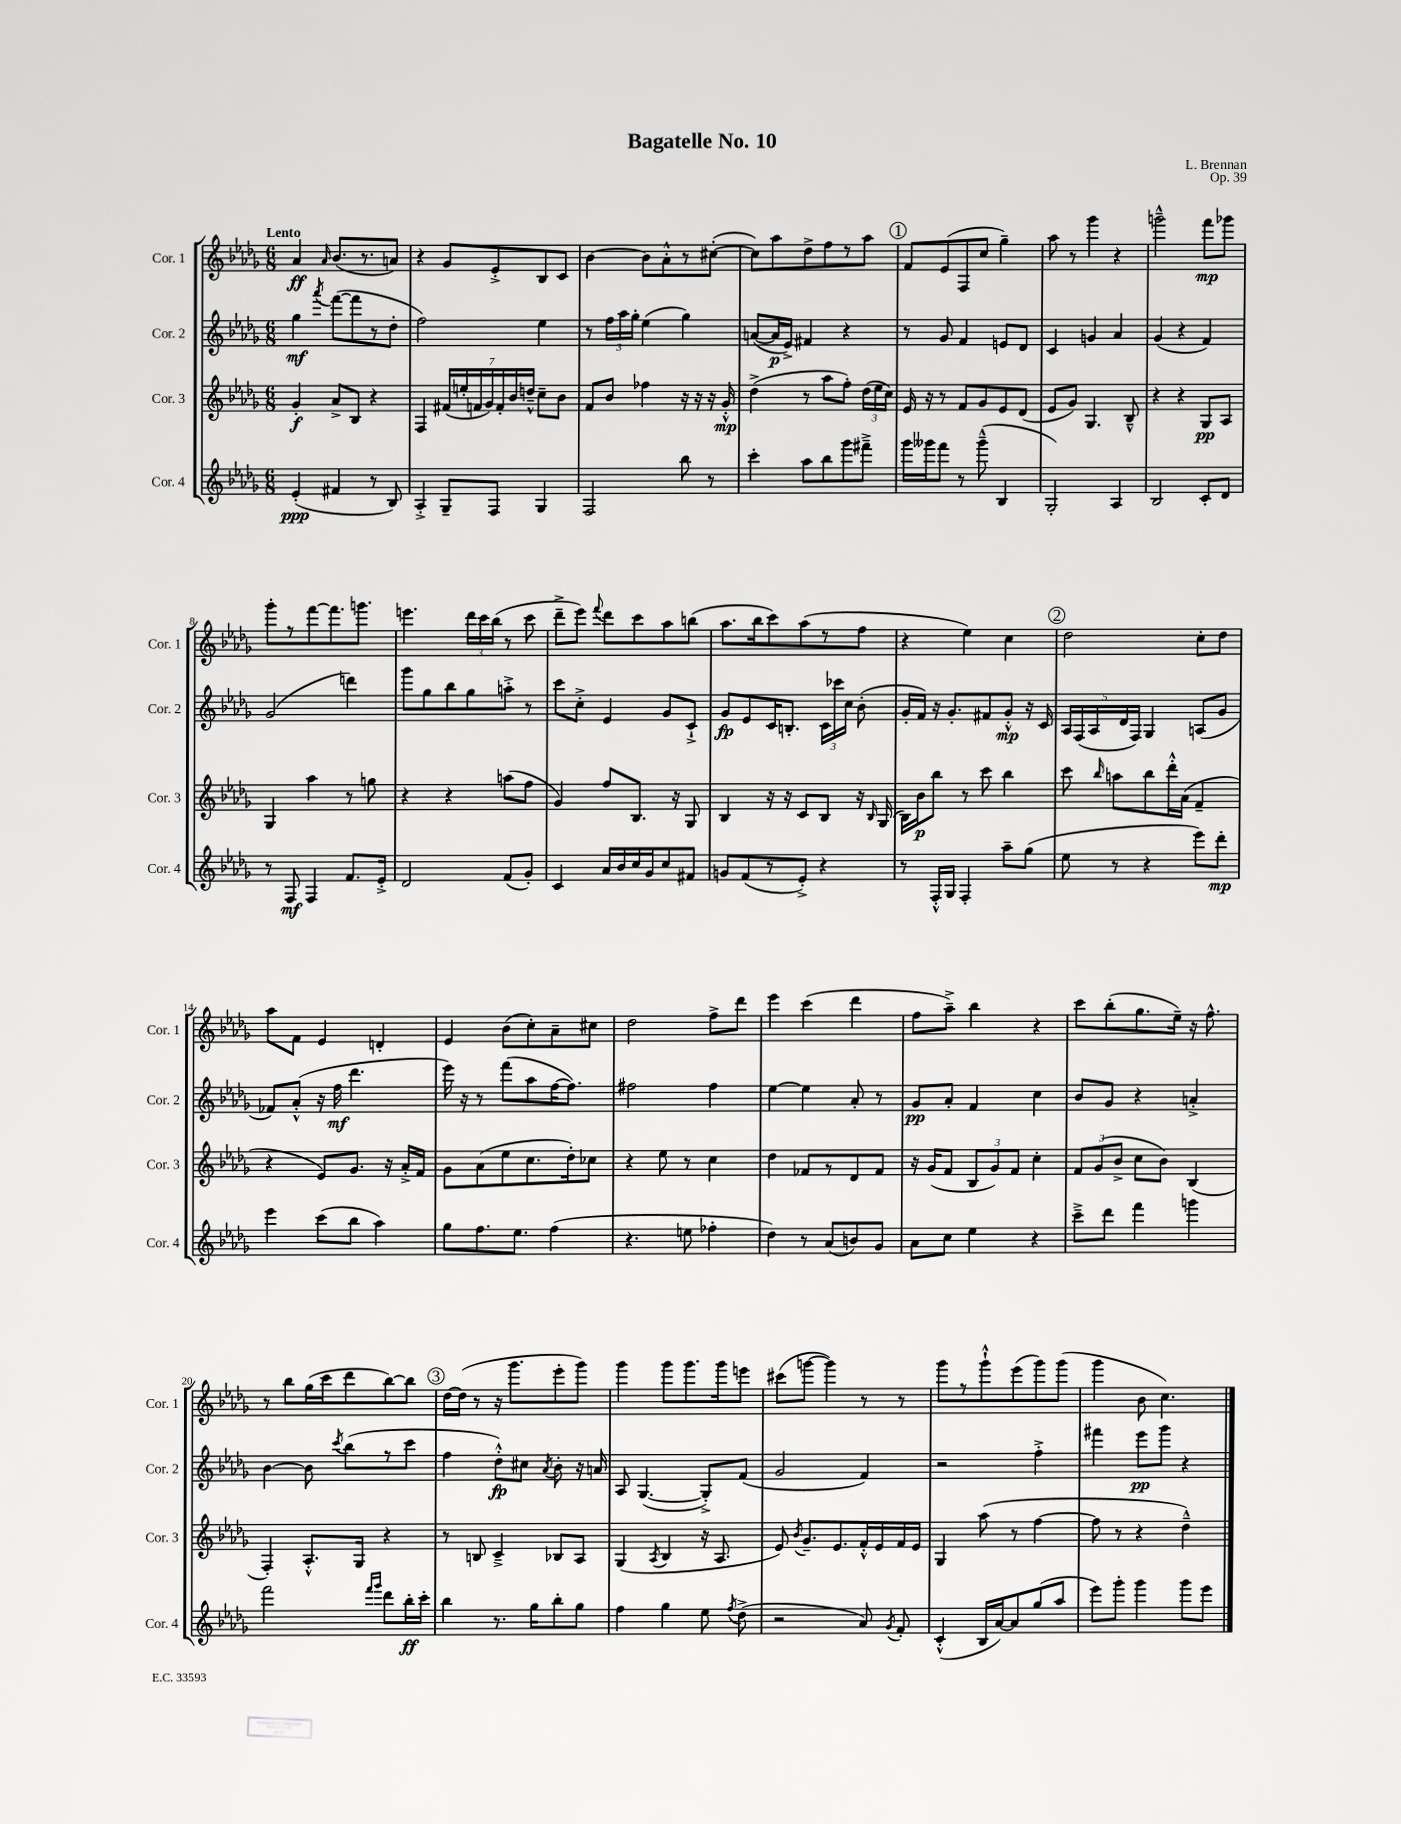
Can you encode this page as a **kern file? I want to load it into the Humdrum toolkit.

**kern	**kern	**kern	**kern
*staff4	*staff3	*staff2	*staff1
*clefG2	*clefG2	*clefG2	*clefG2
*k[b-e-a-d-g-]	*k[b-e-a-d-g-]	*k[b-e-a-d-g-]	*k[b-e-a-d-g-]
*M6/8	*M6/8	*M6/8	*M6/8
(4e-'	4g-'	4gg-	4a-
.	.	8qaaa-	16qqa-
4f#	8a-^	([8fff	(8.b-
.	8B-	8fff]	.
.	.	.	8.r
8r	4r	8r	.
8B-)	.	8dd-'	8a)
=	=	=	=
4A-'^	4F	2ff)	4r
8G-~	(28f#	.	8g-
.	28ee'	.	.
.	28f	.	.
.	28g-)	.	.
8F	.	.	8e-'^
.	28f'	.	.
.	28b-	.	.
.	28dd~^^	.	.
4G-	8cc~	4ee-	8B-
.	8b-	.	8c
=	=	=	=
2F	8f	8r	[4b-
.	8b-	24ff	.
.	.	24aa-	.
.	.	24gg-'	.
.	4ff-	(4ee-	8b-]
.	.	.	8a-'^^
8bb-	16r	4gg-)	8r
.	16r	.	.
8r	16r	.	([8cc#'
.	16g-'^^	.	.
=	=	=	=
4ccc'	(4dd-^	([8a	8cc#])
.	.	16a]	8aa-
.	.	16e-^)	.
8aa-	8r	4f#	8dd-^
8bb-	8aa-	.	8ff
8ggg-	8ff')	4r	8r
8fff#~^	(24dd-	.	8aa-
.	24ee-	.	.
.	24cc)	.	.
=	=	=	=
16ggg-	16e-	8r	8f
16ggg--	16r	.	.
8fff	8r	8g-	(8e-
8r	8f	4f	8F
(8ggg--~^^	8g-	.	8cc
4B-	8e-	8e	4gg-~)
.	(8d-	8d-	.
=	=	=	=
2G-')	8e-	4c	8aa-
.	8g-)	.	8r
.	4.G-	4g	4ggg-
4A-	.	4a-	4r
.	8B-~^^	.	.
=	=	=	=
2B-	4r	(4g-	2ggg~^^
.	4r	4r	.
8c'	8G-	4f)	8fff
8d-	8A-	.	8ggg-
=	=	=	=
8r	4G-	(2g-	8ggg-'
8F	.	.	8r
4F	4aa-	.	[8fff
.	.	.	8.fff]
8.f	8r	4ddd)	.
.	.	.	8.ggg
.	8gg	.	.
16e-'^	.	.	.
=	=	=	=
2d-	4r	8ggg-	4.eee
.	.	8gg-	.
.	4r	8bb-	.
.	.	8gg-	24ddd-
.	.	.	24ccc
.	.	.	(24bb-
(8f	(8aa	8aa'^	8r
8g-')	8ff	8r	8ccc
=	=	=	=
4c	4g-)	8ccc	8ddd-~^
.	.	8cc'^	8eee-)
.	.	.	8qqfff
16a-	8ff	4e-	8ddd-
16b-	.	.	.
16cc	8.B-	.	8ccc
16g-	.	.	.
8cc	.	8g-	8aa-
.	16r	.	.
8f#	8G-	8c`^	(8bb
=	=	=	=
8g	4B-	8g-	8.aa-
(8f	.	8e-	.
.	.	.	16bb-
8r	16r	16c	8ccc)
.	16r	8.B'	.
8e-'^)	8c	.	(8aa-
4r	8B-	24c	8r
.	.	24ccc-	.
.	.	24cc	.
.	16r	(8b-'	8ff
.	16qqB-	.	.
.	(16G-	.	.
=	=	=	=
8r	16B-)	16g-'	4r
.	16b-	16f)	.
16F'^^	8bb-	16r	.
16G-	.	8.g-'	.
4F'	8r	.	4ee-)
.	8ccc	8f#	.
8aa-~	4bb-	8g-'^^	4cc
(8gg-	.	16r	.
.	.	16c	.
=	=	=	=
8ee-	8ccc	20A-	2dd-
.	.	(20F	.
.	.	20A-	.
.	16qqbb-	.	.
8r	8aa	.	.
.	.	20d-	.
.	.	20F)	.
4r	8bb-	4G-	.
.	16ddd-'^^	.	.
.	(16a-	.	.
8eee-)	4f~	(8A	8cc'
8ddd-'	.	8g-	8dd-
=	=	=	=
4eee-	4r	8f-)	8aa-
.	.	(8a-'^^	8f
(8ccc	8e-)	16r	4e-
.	.	16ff	.
8bb-	8.g-	4.ddd-	.
4aa-)	.	.	4d'
.	16r	.	.
.	16a-'^	.	.
.	16f	.	.
=	=	=	=
8gg-	8g-	16eee-)	4e-
.	.	16r	.
8.ff	(8a-	8r	.
.	8ee-	(8fff	(8b-
8.ee-	.	.	.
.	8.cc	8aa-	8cc')
(4ff	.	[16ff	8a-~
.	16dd-')	8.ff])	.
.	8cc-	.	8cc#
=	=	=	=
4.r	4r	2ff#	2dd-
.	8ee-	.	.
8ee	8r	.	.
4ff-'	4cc	4ff#	8ff^
.	.	.	8ddd-
=	=	=	=
4dd-)	4dd-	[4ee-	4eee-
8r	8f-	4ee-]	(4ccc
(8a-	8r	.	.
8b)	8d-	8a-'	4ddd-
8g-	8f-	8r	.
=	=	=	=
8a-	16r	8g-	8ff
.	(16g-	.	.
8cc	8f	8a-'	8aa-~^)
4ee-	12B-	4f	4bb-
.	12g-)	.	.
.	12f	.	.
4r	4cc'	4cc	4r
=	=	=	=
8ccc~^	12f	8b-	8ccc
.	(12g-	.	.
8ddd-	.	8g-	(8bb-'
.	12b-^	.	.
4fff	8cc	4r	8.gg-
.	8b-)	.	.
.	.	.	16ee-~)
4ggg	(4B-	4a'^	16r
.	.	.	8.ff^^
=	=	=	=
2fff	4F')	[4b-	8r
.	.	.	8bb-
.	8.A-'^^	8b-]	(16gg-
.	.	.	16ccc
.	.	8qccc	.
.	.	(8bb-	8ddd-
.	16G-	.	.
16qqfff	.	.	.
16qqggg-	.	.	.
8ddd-	4r	8r	[8bb-)
16bb-'	.	8ccc	8bb-]
16ccc'	.	.	.
=	=	=	=
4bb-	8r	4ff	[16dd-
.	.	.	(16dd-]
.	8B	.	8r
8.r	4c~^	8dd-'^^)	16r
.	.	.	8.ggg-
.	.	8cc#	.
16gg-	.	.	.
.	.	8qa-	.
8bb-'	8B-	8b-'	8eee-'
8gg-	8A-	16r	8ggg-)
.	.	16a	.
=	=	=	=
4ff	(4G-	8A-	4ggg-
.	.	([4.G-	.
.	8qA-	.	.
4gg-	4B-	.	8ggg-
.	.	.	8.ggg-
8ee-	16r	8G-'^])	.
.	8.A-	.	16ggg-
8qff	.	.	.
(8dd-^	.	(8f	8eee
=	=	=	=
2r	8e-)	2g-	(8ccc#
.	8qb-	.	.
.	8.g-~	.	[8ggg
.	.	.	4ggg])
.	8.e-	.	.
8a-)	16f'^^	4f)	8r
.	16e-	.	.
8qg-	.	.	.
8f'	16f	.	8r
.	16e-	.	.
=	=	=	=
(4c'^^	4G-	2r	8ggg-
.	.	.	8r
16B-	(8aa-	.	8ggg-`^^
[16a-)	.	.	.
8a-]	8r	.	(8eee-
(8gg-	[4ff	4ff'^	8ggg-)
8aa-	.	.	(8ggg-
=	=	=	=
8eee-)	8ff]	4fff#	4ggg-
8ggg-'	8r	.	.
4ggg-	4r	8eee-	8b-
.	.	8ggg-	4.cc)
8ggg-	4dd-~^^)	4r	.
8eee-	.	.	.
==	==	==	==
*-	*-	*-	*-
